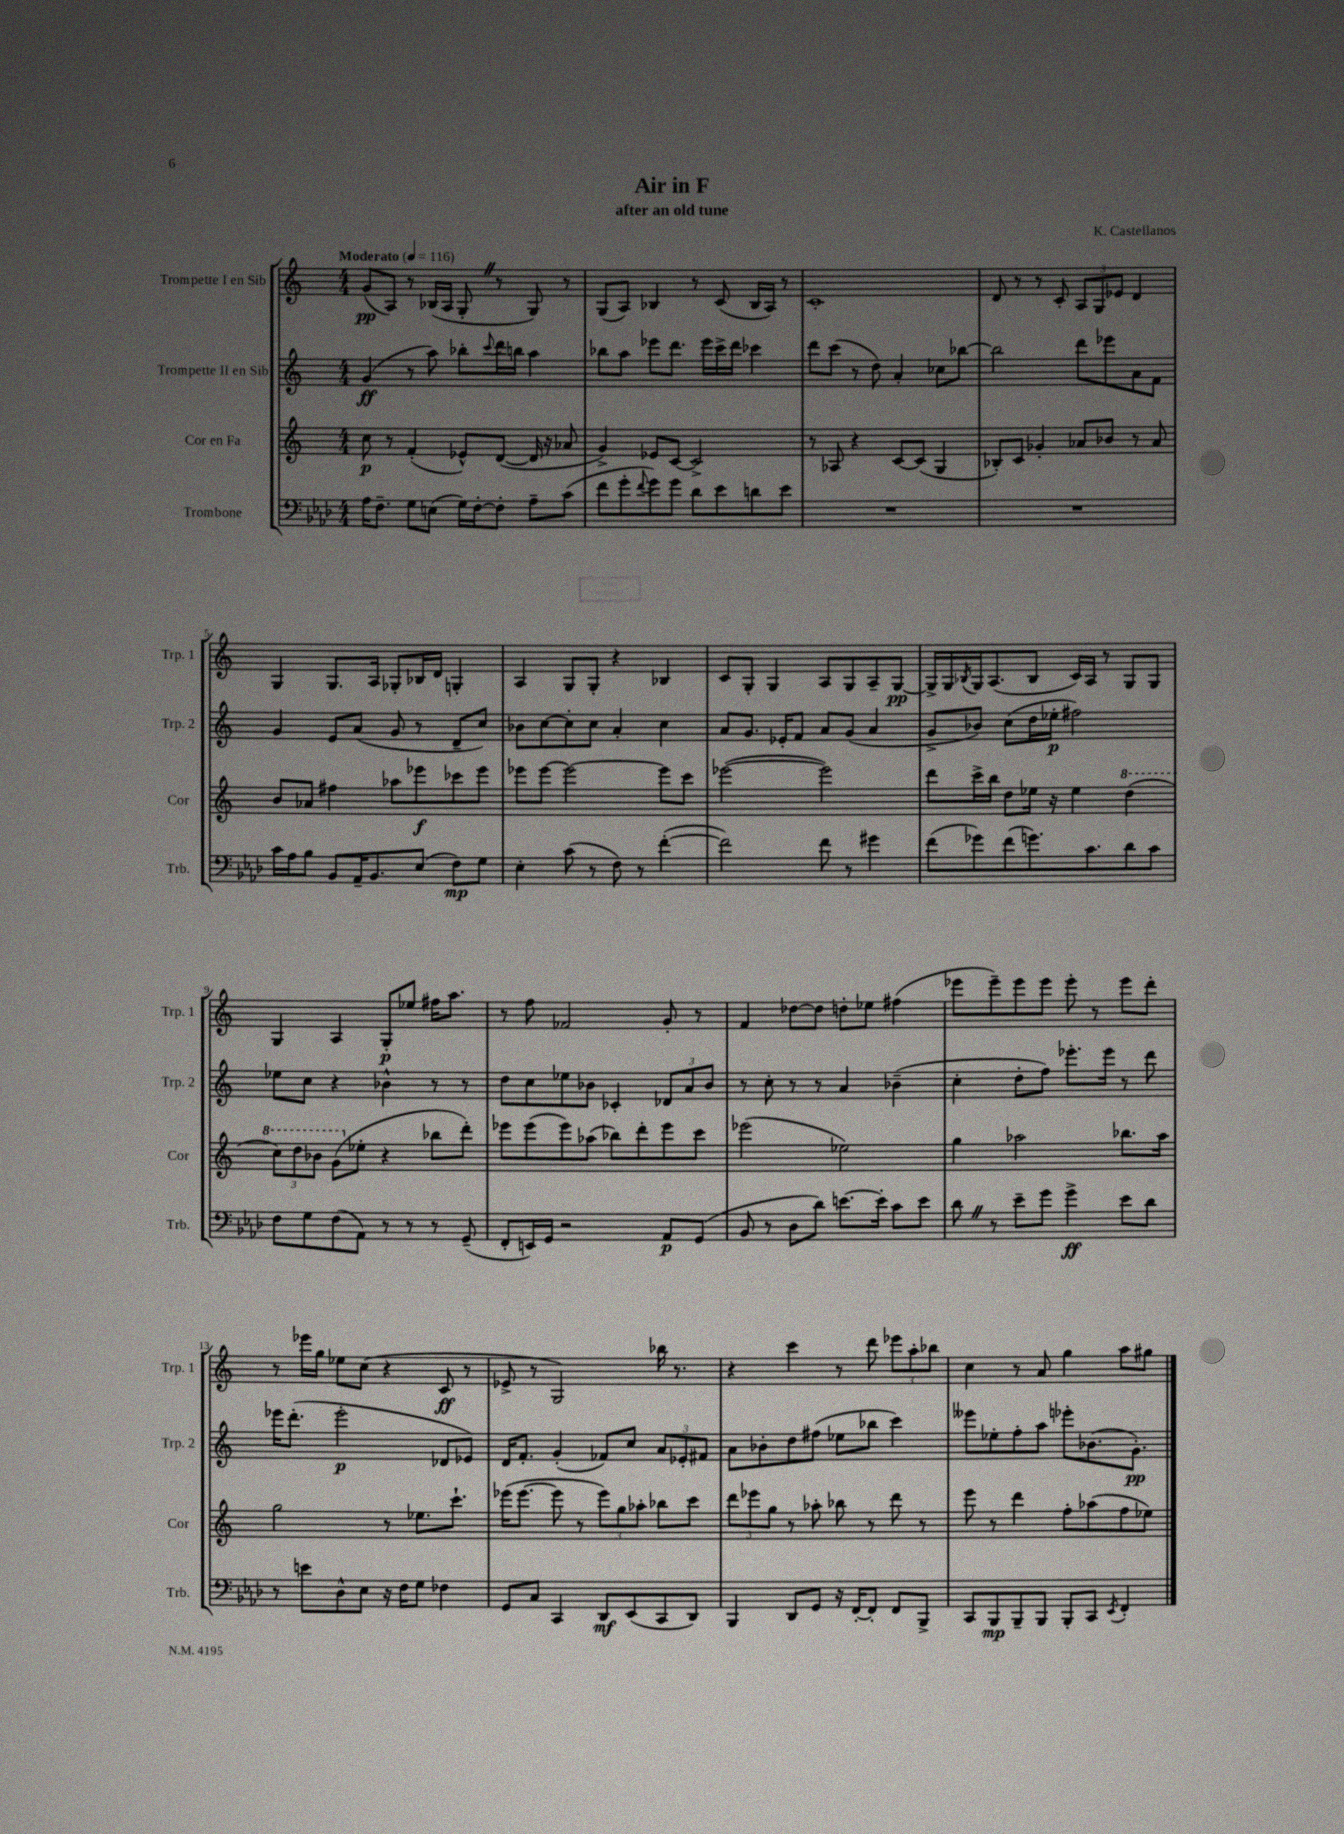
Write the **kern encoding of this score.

**kern	**dynam	**kern	**dynam	**kern	**dynam	**kern	**dynam
*part4	*part4	*part3	*part3	*part2	*part2	*part1	*part1
*staff4	*staff4	*staff3	*staff3	*staff2	*staff2	*staff1	*staff1
*I"Trombone	*	*I"Cor en Fa	*	*I"Trompette II en Sib	*	*I"Trompette I en Sib	*
*I'Trb.	*	*I'Cor	*	*I'Trp. 2	*	*I'Trp. 1	*
*clefF4	*	*clefG2	*	*clefG2	*	*clefG2	*
*k[b-e-a-d-]	*	*k[]	*	*k[]	*	*k[]	*
*M4/4	*	*M4/4	*	*M4/4	*	*M4/4	*
*MM116	*	*MM116	*	*MM116	*	*MM116	*
=1	=1	=1	=1	=1	=1	=1	=1
!	!	!	!	!	!	!LO:TX:a:B:t=Moderato	!
16A-\KL	.	8cc\	p	(4g/	ff	(8g/L	pp
8.F~\J	.	.	.	.	.	.	.
.	.	8r	.	.	.	8A/J)	.
8G\L	.	(4f'/	.	8r	.	8r	.
(8En\J	.	.	.	8aa\)	.	(16B-X/LL	.
.	.	.	.	.	.	16A/JJ	.
16G\LL)	.	8e-X^^/L)	.	8bb-X'\L	.	8G'Z/	.
[16F'\J	.	.	.	.	.	.	.
.	.	.	.	8qqccc/	.	.	.
8F'\J]	.	([8d/J	.	16ddd\L	.	8r	.
.	.	.	.	16bbn\JJ	.	.	.
8A-~\L	.	16d/]	.	4aa\	.	8G/)	.
.	.	16r	.	.	.	.	.
(8c\J	.	8a-X/	.	.	.	8r	.
=2	=2	=2	=2	=2	=2	=2	=2
8f\L	.	4g^/)	.	8bb-X\L	.	(8G/L	.
8g'\	.	.	.	8aa\J	.	8A/J)	.
8qqf/	.	.	.	.	.	.	.
8g\)	.	8e-X/L	.	8eee-X\L	.	4B-X/	.
8g\J	.	[8c/J	.	8.ddd\J	.	.	.
8d-\L	.	2c^/]	.	.	.	8r	.
.	.	.	.	16eee-\LL	.	.	.
8e-\	.	.	.	16ccc^\	.	(8c/	.
.	.	.	.	16ddd\JJ	.	.	.
8dn\	.	.	.	4ccc-X\	.	16B-/LL	.
.	.	.	.	.	.	16A/JJ)	.
8e-\J	.	.	.	.	.	8r	.
=3	=3	=3	=3	=3	=3	=3	=3
1r	.	8r	.	8ddd\L	.	1c'	.
.	.	8A-X/	.	(8ccc\J	.	.	.
.	.	4r	.	8r	.	.	.
.	.	.	.	8dd\)	.	.	.
.	.	[8c/L	.	4a'/	.	.	.
.	.	(8c/J]	.	.	.	.	.
.	.	4G/	.	8cc-X\L	.	.	.
.	.	.	.	[8bb-X\J	.	.	.
=4	=4	=4	=4	=4	=4	=4	=4
1r	.	8B-X'/L)	.	2bb-\]	.	8d/	.
.	.	8c/J	.	.	.	8r	.
.	.	4g-X'/	.	.	.	8r	.
.	.	.	.	.	.	8c'/	.
.	.	8a-X/L	.	8ddd\L	.	12A/L	.
.	.	.	.	.	.	12G/	.
.	.	8b-X/J	.	8eee-X\	.	.	.
.	.	.	.	.	.	12e-X/J	.
.	.	8r	.	8a\	.	4d/	.
.	.	8a-/	.	8f\J	.	.	.
!!LO:LB:g=z
=5	=5	=5	=5	=5	=5	=5	=5
16c\LL	.	8b/L	.	4g/	.	4G/	.
16A-\J	.	.	.	.	.	.	.
8B-\J	.	8a-X/J	.	.	.	.	.
8BB-/L	.	4ff#X\	.	8e/L	.	8.G/L	.
16AA-~/K	.	.	.	(8a/J	.	.	.
8.BB-/	.	.	.	.	.	16A/Jk	.
.	.	8aa-X\L	.	8g/	.	8G-X'/L	.
(8E-/J	.	8eee-X\	f	8r	.	16B-X/L	.
.	.	.	.	.	.	16d/JJ	.
8F\L)	mp	8ccc-X\	.	8d~/L	.	4Gn'/	.
8G\J	.	8eee-\J	.	8cc/J)	.	.	.
=6	=6	=6	=6	=6	=6	=6	=6
4E-'\	.	8eee-X\L	.	8b-X\L	.	4A/	.
.	.	[8eee-\J	.	[8cc\	.	.	.
(8c\	.	2eee-\_	.	8cc'\]	.	8G/L	.
8r	.	.	.	8cc\J	.	8G'/J	.
8F\)	.	.	.	4a'/	.	4r	.
8r	.	.	.	.	.	.	.
([4f'\	.	8eee-\L]	.	4cc\	.	4B-X/	.
.	.	8ccc\J	.	.	.	.	.
=7	=7	=7	=7	=7	=7	=7	=7
2f\])	.	([2eee-X\	.	8a/L	.	8c/L	.
.	.	.	.	8.g/J	.	8G'/J	.
.	.	.	.	.	.	4G/	.
.	.	.	.	16e-X'/KL	.	.	.
.	.	.	.	8f/J	.	.	.
8f\	.	2eee-\])	.	8a/L	.	8A/L	.
8r	.	.	.	(8g/J	.	8G/	.
4g#X\	.	.	.	4a/	.	8A~/	.
.	.	.	.	.	.	[8G/J	pp
=8	=8	=8	=8	=8	=8	=8	=8
(8f\L	.	8ddd\L	.	8g^/L	.	16G^/LL]	.
.	.	.	.	.	.	16G/	.
.	.	.	.	.	.	8qB-X/	.
8g-X\)	.	16ccc^\L	.	8b-X/J)	.	16G/J	.
.	.	16bb\JJ	.	.	.	(8.A/	.
(8f\	.	8dd\L	.	(8cc\L	.	.	.
8.gn\)	.	16ee-X\Jk	.	16dd\L	.	8B-/J	.
.	.	16r	.	16ee-X'\JJ	p	.	.
.	.	4ee-\	.	2ff#X\)	.	16c/LL)	.
8.c\	.	.	.	.	.	16A/JJ	.
.	.	.	.	.	.	8r	.
*	*	*8va	*	*	*	*	*
8d-\	.	(4ddd\	.	.	.	8G/L	.
8c\J	.	.	.	.	.	8G/J	.
!!LO:LB:g=z
=9	=9	=9	=9	=9	=9	=9	=9
8F\L	.	12ccc\L)	.	8ee-X\L	.	4G/	.
.	.	12ddd\	.	.	.	.	.
8G\	.	.	.	8cc\J	.	.	.
.	.	12bb-X\J	.	.	.	.	.
(8F\	.	(8gg\L	.	4r	.	4A/	.
*	*	*X8va	*	*	*	*	*
8AA-\J)	.	8ee-X'\J	.	.	.	.	.
8r	.	4r	.	4b-X^^\	.	8G'/L	p
8r	.	.	.	.	.	8ee-X/J	.
8r	.	8bb-X\L	.	8r	.	16ff#X\KL	.
.	.	.	.	.	.	8.aa\J	.
(8GG~/	.	8ddd'\J)	.	8r	.	.	.
=10	=10	=10	=10	=10	=10	=10	=10
8FF'/L	.	8eee-X\L	.	8dd\L	.	8r	.
16EEn/L)	.	(8eee-\	.	8cc\	.	8ff\	.
16GG/JJ	.	.	.	.	.	.	.
2r	.	8eee-\)	.	8ee-X\	.	2f-X/	.
.	.	(8aa-X\J	.	8b-X\J	.	.	.
.	.	8bb-X\L)	.	4c-X'/	.	.	.
.	.	8ddd'\	.	.	.	.	.
8AA-/L	p	8eee-\	.	12d-X/L	.	8g'/	.
.	.	.	.	12a/	.	.	.
(8GG/J	.	8ccc\J	.	.	.	8r	.
.	.	.	.	12b-/J	.	.	.
=11	=11	=11	=11	=11	=11	=11	=11
8BB-/	.	(2eee-X\	.	8r	.	4f/	.
8r	.	.	.	8cc'\	.	.	.
8D-\L	.	.	.	8r	.	[8dd-X\L	.
8d-\J)	.	.	.	8r	.	8dd-\J]	.
[8.en\L	.	2ee-X\)	.	4a/	.	8ddn'\L	.
.	.	.	.	.	.	8ee-X\J	.
16e'\Jk]	.	.	.	.	.	.	.
8c\L	.	.	.	(4b-X~\	.	(4ff#X\	.
8e\J	.	.	.	.	.	.	.
=12	=12	=12	=12	=12	=12	=12	=12
8d-Z\	.	4gg\	.	4cc'\	.	8eee-X\L	.
8r	.	.	.	.	.	8eee-~\)	.
8e-~\L	.	2aa-X\	.	8dd'\L	.	8eee-\	.
8g\J	.	.	.	8ff\J)	.	8eee-\J	.
4g^\	ff	.	.	8.eee-X'\L	.	8eee-'\	.
.	.	.	.	.	.	8r	.
.	.	.	.	16eee-\Jk	.	.	.
8e-\L	.	8.bb-X\L	.	8r	.	8eee-\L	.
8d-\J	.	.	.	8ddd\	.	8ddd'\J	.
.	.	16aa-\Jk	.	.	.	.	.
!!LO:LB:g=z
=13	=13	=13	=13	=13	=13	=13	=13
8r	.	2gg\	.	16eee-X\KL	.	8r	.
.	.	.	.	(8.ddd'\J	.	.	.
8en\L	.	.	.	.	.	16eee-X\LL	.
.	.	.	.	.	.	16gg\JJ	.
8D-^^\	.	.	.	2eee-'\	p	8ee-X\L	.
8E-\J	.	.	.	.	.	(8cc\J	.
16r	.	8r	.	.	.	4r	.
16F\KL	.	.	.	.	.	.	.
8G\J	.	8.ee-X\L	.	.	.	.	.
4F-X\	.	.	.	8d-X/L	.	8c/	ff
.	.	8.ccc`\J	.	.	.	.	.
.	.	.	.	8e-X/J)	.	8r	.
=14	=14	=14	=14	=14	=14	=14	=14
8GG/L	.	(16eee-X\KL	.	16d/KL	.	8e-X^/	.
.	.	[8.eee-\J	.	8.f'/J	.	.	.
8C/J	.	.	.	.	.	8r	.
4CC/	.	8eee-\]	.	(4g'/	.	2G/)	.
.	.	8r	.	.	.	.	.
8DD-/L	mf	12eee-\L)	.	8f-X/L)	.	.	.
.	.	12gg\	.	.	.	.	.
(8EE-/	.	.	.	8cc/J	.	.	.
.	.	12aa-X'\J	.	.	.	.	.
8CC/	.	8bb-X\L	.	12a/L	.	16bb-X\	.
.	.	.	.	.	.	8.r	.
.	.	.	.	12e-X'/	.	.	.
8DD-/J)	.	8ccc\J	.	.	.	.	.
.	.	.	.	12f#X/J	.	.	.
=15	=15	=15	=15	=15	=15	=15	=15
4BBB-/	.	12ddd\L	.	8a\L	.	4r	.
.	.	12eee-X\	.	.	.	.	.
.	.	.	.	8b-X'\	.	.	.
.	.	12gg\J	.	.	.	.	.
8DD-/L	.	8r	.	8dd\	.	4ccc\	.
8GG/J	.	8aa-X'\	.	(8ff#X\J	.	.	.
16r	.	8bb-X\	.	8ee-X\L	.	8r	.
[16FF'/KL	.	.	.	.	.	.	.
8FF'/J]	.	8r	.	8bb-X\J	.	8ddd\	.
8FF/L	.	8ddd\	.	4ccc\)	.	12eee-X\L	.
.	.	.	.	.	.	12aa'\	.
8BBB-^/J	.	8r	.	.	.	.	.
.	.	.	.	.	.	12bb-X\J	.
=16	=16	=16	=16	=16	=16	=16	=16
8CC/L	.	8eee\	.	8eee--X\L	.	4cc\	.
8BBB-/	mp	8r	.	8ee-X'\	.	.	.
8BBB-~/	.	4ddd\	.	8ff'\	.	8r	.
8BBB-/J	.	.	.	8aa\J	.	8a/	.
8BBB-'/L	.	8ff'\L	.	8eee-X'\L	.	4gg\	.
8CC/J	.	(8aa-X\	.	(8.b-X\	.	.	.
8qEE-/	.	.	.	.	.	.	.
4FF'/	.	8ff\	.	.	.	8aa\L	.
.	.	.	.	8.g'\J)	pp	.	.
.	.	8ee-X\J)	.	.	.	8gg#X\J	.
==	==	==	==	==	==	==	==
*-	*-	*-	*-	*-	*-	*-	*-
